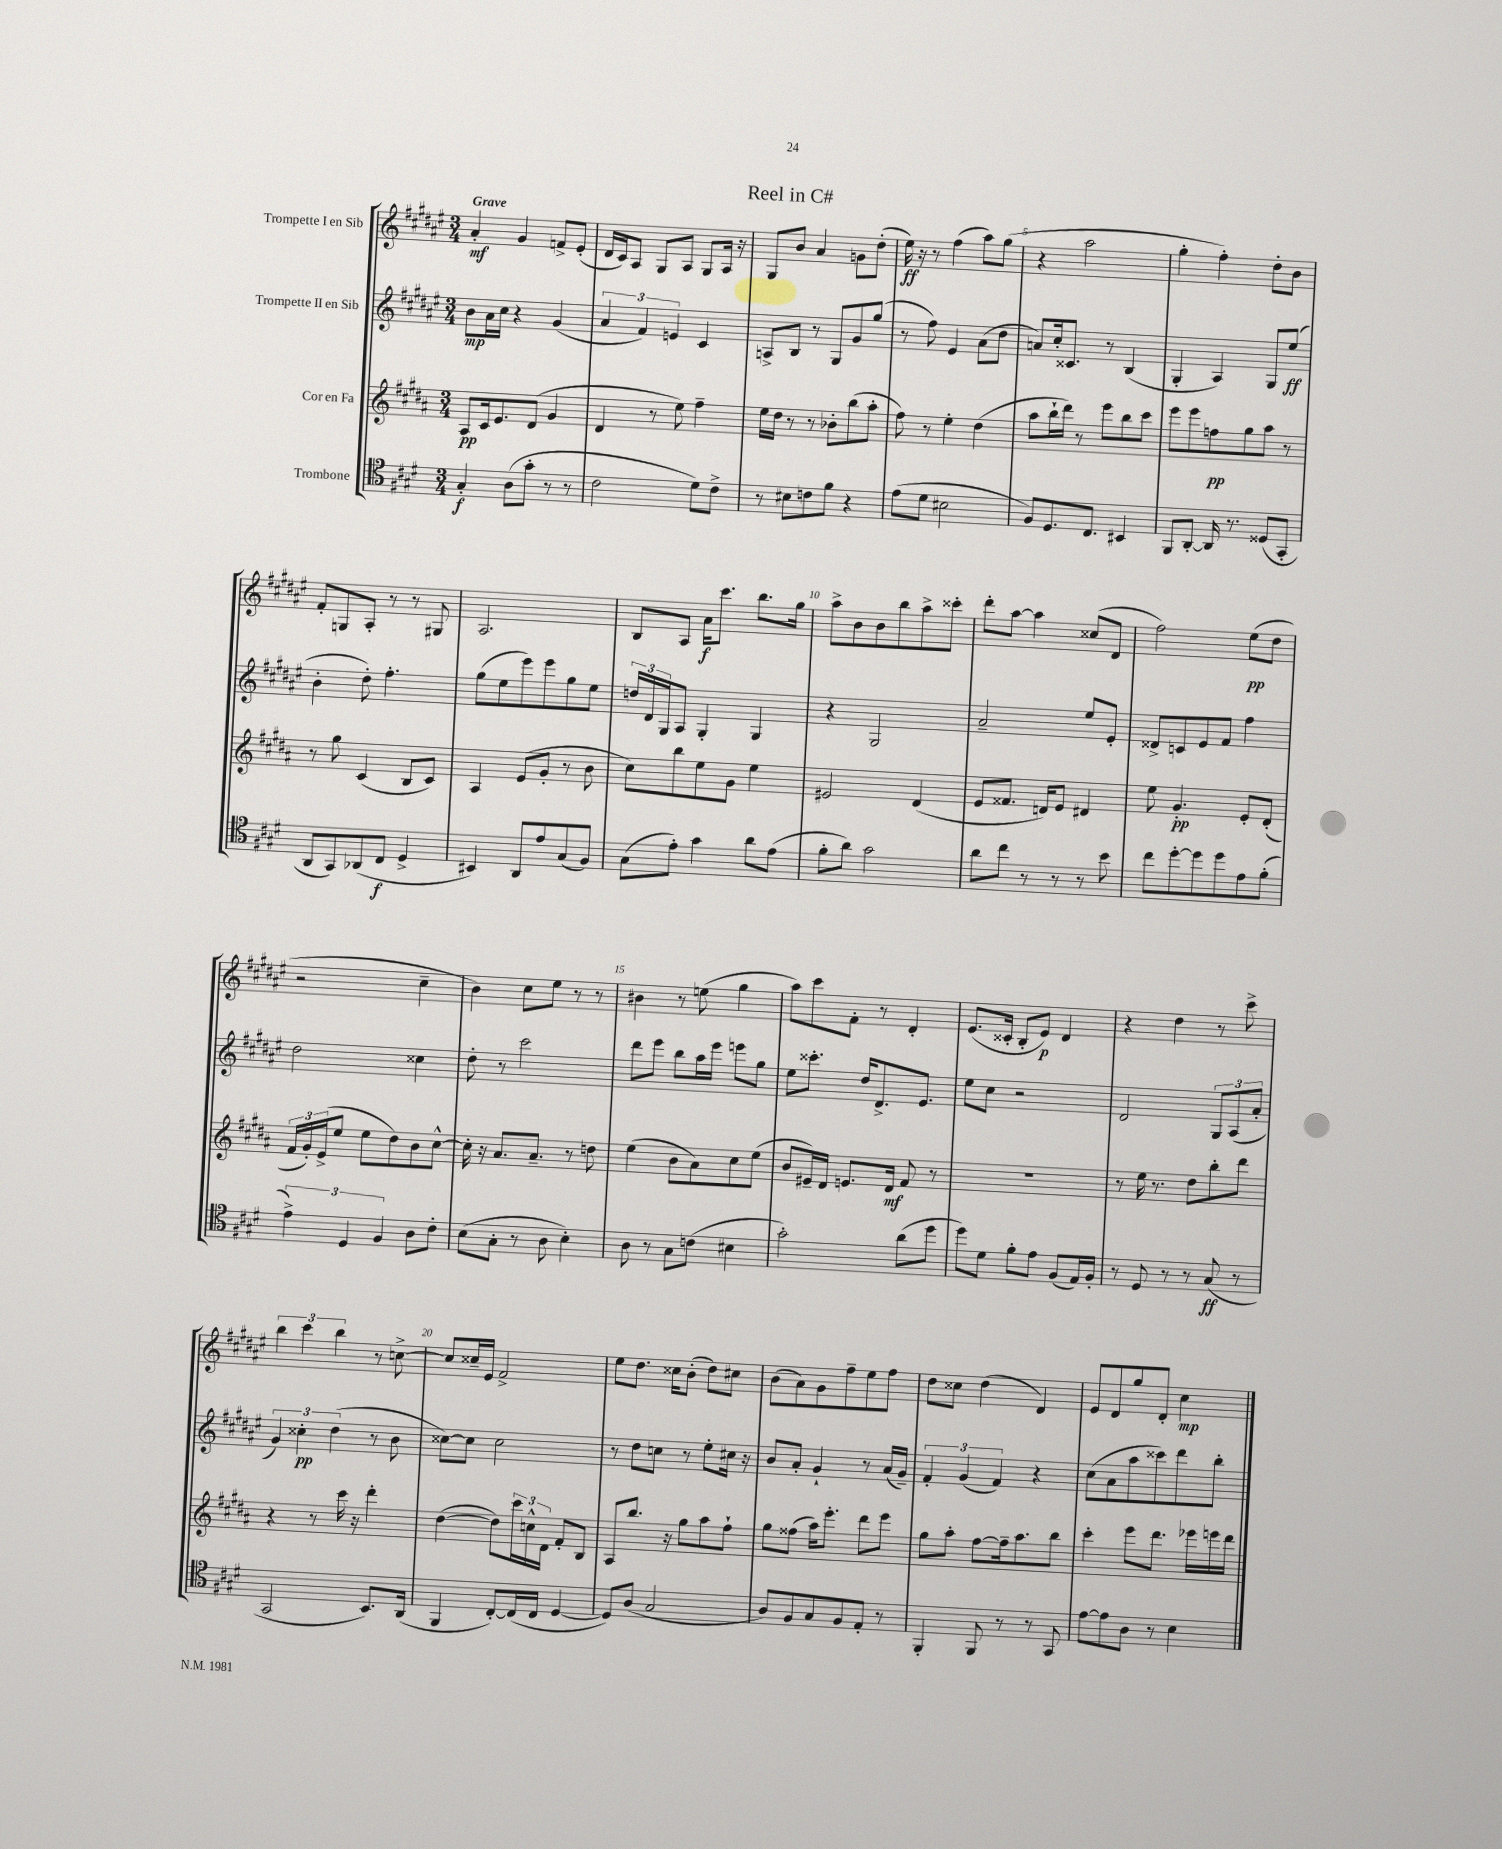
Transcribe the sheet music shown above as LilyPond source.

\header { title = "Reel in C#" }
<<
\new StaffGroup <<
\new Staff = "s0" \with { instrumentName = "Trompette I en Sib" } {
    \clef treble \key fis \major \numericTimeSignature \time 3/4 \tempo "Grave"
    ais'4-.\mf gis'4 f'8-> eis'8-.( |
    dis'16 cis'16) ais8 gis8 ais8 gis8 ais16 r16 |
    gis8 b'8 ais'4 g'8 dis''8-.( |
    eis''16\ff) r16 r8 fis''4( ais''8) gis''8( |
    r4 ais''2 |
    gis''4-. fis''4-.) dis''8-. b'8 |
    fis'8-. g8 ais8-. r8 r8 gis8 |
    ais2. |
    b8 ais8 ais'16\f cis'''8. b''8. gis''16 |
    ais''8-> b'8 b'8 b''8 ais''8-> cisis'''8-. |
    dis'''8-. ais''8~ ais''4 cisis''8( dis'8 |
    fis''2) eis''8\pp( dis''8 |
    r2 cis''4-- |
    b'4) cis''8 eis''8 r8 r8 |
    bis'4 r8 e''8( gis''4 |
    ais''8) cis'''8 fis'8-. r8 dis'4-. |
    eis'8.( cisis'16-. b8-. eis'8\p) dis'4 |
    r4 dis''4 r8 cis'''8-> |
    \tuplet 3/2 { b''4 cis'''4 b''4 } r8 c''8~-> |
    c''8 cisis''16-- eis'16 fis'2-> |
    eis''8 dis''8. cisis''16 b'8-.( dis''8) cis''8 |
    b'8( ais'8) gis'8 fis''8-- eis''8 fis''8 |
    dis''8 cisis''8 dis''4( dis'4) |
    eis'8 dis'8 gis''8 dis'8-. cis''4\mp \bar "|." |
}
\new Staff = "s1" \with { instrumentName = "Trompette II en Sib" } {
    \clef treble \key fis \major \numericTimeSignature \time 3/4
    b'8\mp ais'16 cis''16 r4 gis'4( |
    \tuplet 3/2 { ais'4 fis'4) e'4 } cis'4 |
    a8-> b8 r8 gis8 gis'8 gis''8( |
    r8 fis''8) eis'4 ais'8( dis''8 |
    a'8) cis''16-. cisis'8. r8 b4( |
    gis4-. ais4) gis8 eis''8\ff( |
    b'4-. dis''8-.) fis''4.-. |
    gis''8( eis''8 eis'''8) eis'''8 gis''8 eis''8 |
    \tuplet 3/2 { d''16 dis'16 gis16 } ais8 gis4-. gis4 |
    r4 gis2 |
    ais'2-- eis''8 eis'8-. |
    disis'8-> c'8 eis'8 fis'8 fis''4 |
    dis''2 cisis''4 |
    dis''8-. r8 cis'''2 |
    dis'''8 eis'''8 b''8 ais''16 eis'''16 e'''8 gis''8 |
    eis''8 cisis'''8.-. dis''16 dis'8.-> eis'8. |
    eis''8 cis''8 r2 |
    dis'2 \tuplet 3/2 { gis8 ais8( ais'8-. } |
    \tuplet 3/2 { gis'4) cisis''4-.\pp dis''4( } r8 b'8 |
    cisis''8~) cisis''8 cisis''2 |
    r8 dis''8 c''8 r8 eis''8-. cis''16 r16 |
    b'8 ais'8-. gis'4-! r8 ais'16( gis'16--) |
    \tuplet 3/2 { fis'4-. gis'4( fis'4) } r4 |
    cis''8( ais'8 ais''8 cisis'''8) dis'''8 b''8-. \bar "|." |
}
\new Staff = "s2" \with { instrumentName = "Cor en Fa" } {
    \clef treble \key b \major \numericTimeSignature \time 3/4
    ais8\pp cis'16 e'8. dis'8( gis'4 |
    dis'4 r8 e''8) fis''4-- |
    e''16 dis''16 r8 r8 bes'8-. b''8( ais''8-. |
    fis''8) r8 e''4-. dis''4( |
    ais''8 b''16-! dis'''16) r8 e'''8 b''8 cis'''8 |
    e'''8 e'''8 f''8\pp gis''8 ais''8 r8 |
    r8 gis''8 cis'4( b8 cis'8) |
    ais4 e'8( gis'8-. r8 b'8 |
    cis''8) b''8 e''8 gis'8 e''4 |
    eis'2 dis'4( |
    e'8 fisis'8. d'16) e'8 dis'4 |
    e''8 gis'4.-.\pp e'8-. dis'8-.( |
    \tuplet 3/2 { fis'16 gis'16-.) e'16->( } e''8 e''8 dis''8) b'8 cis''8~-^ |
    cis''16-. r16 ais'8. ais'8.-- r8 d''8 |
    e''4( b'8 ais'8) cis''8 e''8( |
    b'8 eis'16--) dis'16 e'8. dis'16\mf fis'8 r8 |
    R2. |
    r8 e''16 r8. dis''8 b''8-. dis'''8 |
    r4 r8 cis'''16 r16 dis'''4-. |
    dis''4~( dis''8) \tuplet 3/2 { cis'''16 c''16-^ dis'16 } fis'8-. b8 |
    ais8 b''8. r16 gis''8 ais''8 fis''8-! |
    gis''8 fisis''8( ais''16) e'''8.-. dis'''8 e'''8 |
    gis''8 ais''8-. fis''8~ fis''16-- ais''8. b''8 |
    cis'''4-. e'''8 dis'''8. ees'''16 e'''16 dis'''16 \bar "|." |
}
\new Staff = "s3" \with { instrumentName = "Trombone" } {
    \clef tenor \key e \major \numericTimeSignature \time 3/4
    gis4-.\f a8( gis'8-. r8 r8 |
    cis'2 dis'8) cis'8-> |
    r8 bis8 c'8 fis'8 r4 |
    e'8( dis'8 bis2 |
    fis8) dis8. cis8. bis,4 |
    fis,8 a,8~-. a,16 r8. disis8( gis,8-. |
    a,8 gis,8) aes,8( cis8\f dis4-> |
    bis,4) a,8 e'8 gis8( fis8) |
    gis8( e'8-.) gis'4 a'8 e'8( |
    fis'8-. a'8) gis'2 |
    a'8 cis''8 r8 r8 r8 b'8 |
    cis''8 dis''8~-. dis''8 dis''8 e'8 fis'8-.( |
    \tuplet 3/2 { e'4->) dis4 fis4 } a8 cis'8-. |
    b8( gis8-. r8 a8 b4-.) |
    a8 r8 gis8 c'8( bis4 |
    gis'2-.) a'8( dis''8 |
    dis''8) dis'8 fis'8-. e'8 fis8( e16) fis16-. |
    r8 dis8 r8 r8 gis8\ff( r8 |
    gis,2 b,8.) a,16( |
    fis,4 cis8~-.) cis16( cis16 dis4~ |
    dis8) a8( gis2 |
    a8) fis8 gis8 fis8 e8-. r8 |
    fis,4-. fis,8 r8 r8 gis,8 |
    e'8~ e'8 a8 r8 b4 \bar "|." |
}
>>
>>
\layout { \context { \Score \override BarNumber.break-visibility = ##(#f #t #t) barNumberVisibility = #(every-nth-bar-number-visible 5) } }
